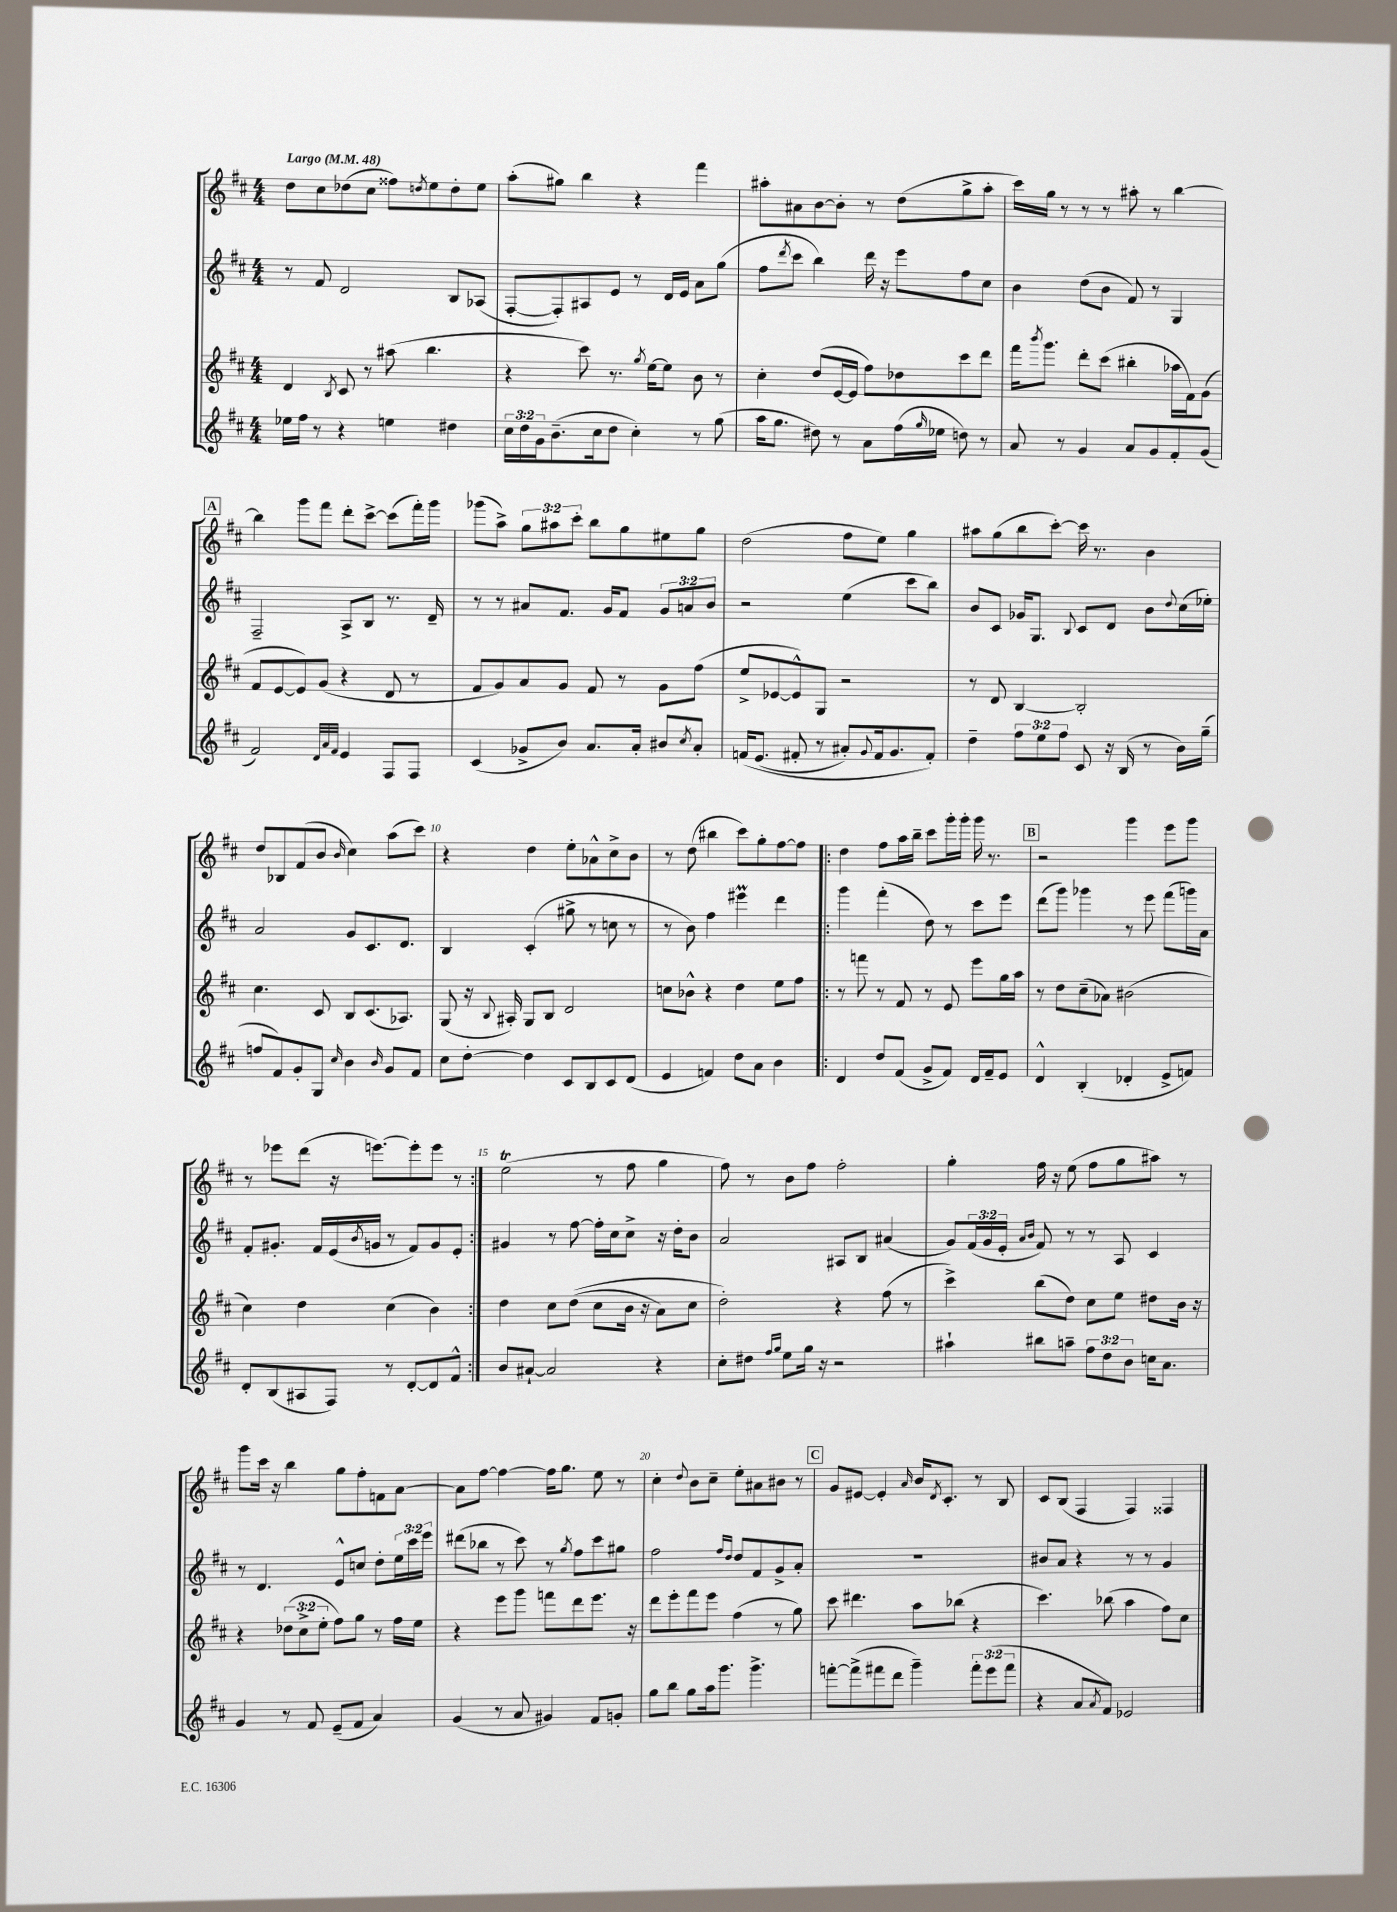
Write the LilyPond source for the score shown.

<<
\new StaffGroup <<
\new Staff = "s0" {
    \clef treble \key d \major \numericTimeSignature \time 4/4 \override Staff.TupletNumber.text = #tuplet-number::calc-fraction-text \tempo "Largo" 4 = 48
    d''8 cis''8 des''8( cis''8 fisis''8) \acciaccatura { d''8 } e''8 d''8-. e''8 |
    a''8-.( gis''8) b''4 r4 fis'''4 |
    ais''8-. ais'8 b'8~ b'8-. r8 d''8( g''8-> ais''8-. |
    cis'''16) g''16 r8 r8 r8 ais''8-. r8 b''4~ |
    \mark \markup { \box "A" } b''4 g'''8 fis'''8 d'''8-. cis'''8~-> cis'''8( fis'''16-.) g'''16 |
    ges'''8( a''8->) \tuplet 3/2 { g''8 ais''8 cis'''8-. } b''8 g''8 eis''8 g''8 |
    d''2( fis''8 e''8) g''4 |
    ais''8 g''8( b''8 cis'''8~-.) cis'''16 r8. b'4 |
    d''8 bes8 fis'8( b'8 \grace { b'16 } cis''4) a''8( cis'''8) |
    r4 d''4 e''8-. aes'8-^ cis''8-> b'8 |
    r8 d''8( bis''4 cis'''8) g''8-. fis''8~ fis''8 |
    \repeat volta 2 { d''4 fis''8 a''16 b''16-- cis'''8 g'''16-. g'''16-. g'''16 r8. |
    \mark \markup { \box "B" } r2 g'''4 e'''8 g'''8 |
    r8 ees'''8 d'''8( r16 e'''8.~) e'''8-. e'''8 r8 | }
    e''2\trill( r8 fis''8 g''4 |
    fis''8) r8 b'8 fis''8 fis''2-. |
    g''4-. fis''16 r16 e''8( fis''8 g''8 ais''8) r8 |
    g'''8 cis'''16 r16 b''4 g''8 fis''8-. f'8 a'8~ |
    a'8 fis''8~ fis''4~ fis''16 g''8. e''8 r8 |
    cis''4-. \appoggiatura { d''8 } b'8 cis''8-- e''8-. ais'8 bis'8 r8 |
    \mark \markup { \box "C" } g'8 eis'8~ eis'4-. \grace { a'16 } b'16 \acciaccatura { d'8 } cis'8.-. r8 b8 |
    cis'8 b8( fis4 fis4) fisis4 \bar "|." |
}
\new Staff = "s1" {
    \clef treble \key d \major \numericTimeSignature \time 4/4 \override Staff.TupletNumber.text = #tuplet-number::calc-fraction-text
    r8 fis'8 d'2 b8 aes8( |
    fis8~-. fis8-.) ais8 e'8 r8 d'16 e'16 a'8 g''8( |
    fis''8 \acciaccatura { d'''8 } cis'''8 b''4) d'''16 r16 e'''8 fis''8 cis''8 |
    b'4 d''8( b'8 fis'8) r8 g4 |
    \mark \markup { \box "A" } fis2-- a8-> b8 r8. d'16-- |
    r8 r8 ais'8 fis'8. g'16 fis'8 \tuplet 3/2 { g'8 a'8 b'8 } |
    r2 e''4( cis'''8 b''8) |
    b'8 cis'8 ges'16 g8. \appoggiatura { b8 } cis'8 d'8 b'8 \appoggiatura { d''8 } cis''16( ees''16-.) |
    a'2 g'8 cis'8. d'8. |
    b4 cis'4-.( gis''8-> r8 c''8 r8 |
    r8 b'8) fis''4 eis'''4\prall d'''4 |
    \repeat volta 2 { g'''4 fis'''4-.( d''8) r8 cis'''8 e'''8 |
    \mark \markup { \box "B" } d'''8( g'''8) ges'''4 r8 e'''8 fis'''8( g'''16) a'16 |
    fis'8-. gis'8.-. fis'16 e'16( \acciaccatura { b'8 } g'16 r8 fis'8) g'8 e'8-. | }
    gis'4 r8 fis''8~ fis''16-. cis''16 cis''8-> r16 d''16-. b'8 |
    a'2 ais8 b8 ais'4( |
    g'8) \tuplet 3/2 { fis'16( g'16 e'16-. } \grace { a'16 b'16 } fis'8) r8 r8 a8 cis'4 |
    r8 d'4. e'8-^ c''8 d''8-. \tuplet 3/2 { e''16 cis'''16 e'''16 } |
    dis'''8( bes''8 r8 cis'''8) r8 \acciaccatura { g''8 } fis''8 cis'''8 gis''8 |
    fis''2 \grace { fis''16 d''16 } d''8 fis'8 g'8-> a'8-. |
    \mark \markup { \box "C" } R1 |
    bis'8 a'8 r4 r8 r8 g'4 \bar "|." |
}
\new Staff = "s2" {
    \clef treble \key d \major \numericTimeSignature \time 4/4 \override Staff.TupletNumber.text = #tuplet-number::calc-fraction-text
    d'4 \acciaccatura { b8 } cis'8 r8 ais''8( b''4. |
    r4 cis'''8) r8. \acciaccatura { g''8 } e''16~ e''8 b'8 r8 |
    cis''4-. d''8( e'16~ e'16 fis''8) des''8 cis'''8 d'''8 |
    fis'''16 \acciaccatura { b'''8 } g'''8. d'''8-. cis'''8( bis''4-. aes''16 fis'16) g'8( |
    \mark \markup { \box "A" } fis'8 e'8~ e'8) g'8( r4 d'8 r8 |
    fis'8 g'8) a'8 g'8 fis'8 r8 g'8 fis''8( |
    e''8-> ees'8~ ees'8-^) g8 r2 |
    r8 d'8 b4~ b2-. |
    cis''4. cis'8 b8 cis'8.( aes8.) |
    g8( r16 \appoggiatura { b8 } ais16-.) g8 b8 d'2 |
    c''8 bes'8-^ r4 d''4 e''8 fis''8 |
    \repeat volta 2 { r8 f'''8 r8 fis'8 r8 e'8 e'''8 g''16 a''16 |
    \mark \markup { \box "B" } r8 d''8 cis''8--( aes'8) bis'2( |
    cis''4) d''4 cis''4( b'4) | }
    d''4 cis''8 d''8(\( cis''8 b'16 r16 a'8) cis''8 |
    d''2-.\) r4 fis''8( r8 |
    cis'''4->) b''8( d''8) cis''8 e''8 dis''8 b'16 r16 |
    r4 \tuplet 3/2 { des''8( cis''8-> e''8-. } fis''8) g''8 r8 fis''16 e''16 |
    r4 e'''8 g'''8 f'''8 d'''8 e'''8. r16 |
    d'''8 e'''8-. fis'''8 e'''8 fis''4( r8 g''8) |
    \mark \markup { \box "C" } cis'''8 dis'''4. a''8 bes''8( r4 |
    cis'''4.) bes''8( a''4 fis''8) cis''8 \bar "|." |
}
\new Staff = "s3" {
    \clef treble \key d \major \numericTimeSignature \time 4/4 \override Staff.TupletNumber.text = #tuplet-number::calc-fraction-text
    ees''16 fis''16 r8 r4 e''4 dis''4 |
    \tuplet 3/2 { cis''16 d''16 g'16 } b'8.--( cis''16 d''8 cis''4-.) r8 g''8( |
    a''16 g''8. dis''8) r8 a'8 fis''16( \grace { g''16 } ees''16 d''8) r8 |
    a'8 r8 g'4 a'8 g'8 fis'8-. g'8( |
    \mark \markup { \box "A" } fis'2) \grace { d'32 a'32 fis'32 } e'4 fis8 fis8 |
    cis'4( ges'8-> b'8) a'8. a'16-. bis'8 \acciaccatura { cis''8 } a'8-. |
    f'16\( e'8.( fis'8-. r8 ais'8-.) \appoggiatura { g'8 } fis'16 g'8. fis'8-.\) |
    d''4-- \tuplet 3/2 { fis''8 e''8 fis''8 } cis'8 r16 b16( r8 b'16) g''16--( |
    f''8 fis'8) g'8-. g8 \grace { cis''16 } b'4 \grace { b'16 } g'8 fis'8 |
    cis''8 d''8~-. d''4 cis'8 b8 cis'8 d'8( |
    e'4 f'4) d''8 a'8 b'4 |
    \repeat volta 2 { d'4 d''8 fis'8( g'8-> fis'8) d'16 fis'16-- e'8 |
    \mark \markup { \box "B" } d'4-^ b4-.( des'4-. e'8-> f'8) |
    d'8-. b8( ais8 fis8) r8 d'8~-. d'8 fis'8-^ | }
    b'8 ais'8~-! ais'2 r4 |
    cis''8-. dis''8 \grace { fis''16 g''16 } e''8 g''16 r16 r2 |
    ais''4-! bis''8 a''8-- \tuplet 3/2 { fis''8 d''8 b'8 } c''16 a'8. |
    g'4 r8 fis'8 e'8--( fis'8 a'4) |
    g'4( r8 a'8 gis'4) fis'8 g'8-. |
    g''8 b''8 g''8 a''16 g'''8. g'''4.-> |
    \mark \markup { \box "C" } f'''8~-. f'''8->( fis'''8 d'''8 g'''4--) \tuplet 3/2 { fis'''8-. e'''8( fis'''8 } |
    r4 a'8 \acciaccatura { a'8 } fis'8) ees'2 \bar "|." |
}
>>
>>
\layout { \context { \Score \override BarNumber.break-visibility = ##(#f #t #t) barNumberVisibility = #(every-nth-bar-number-visible 5) } }
